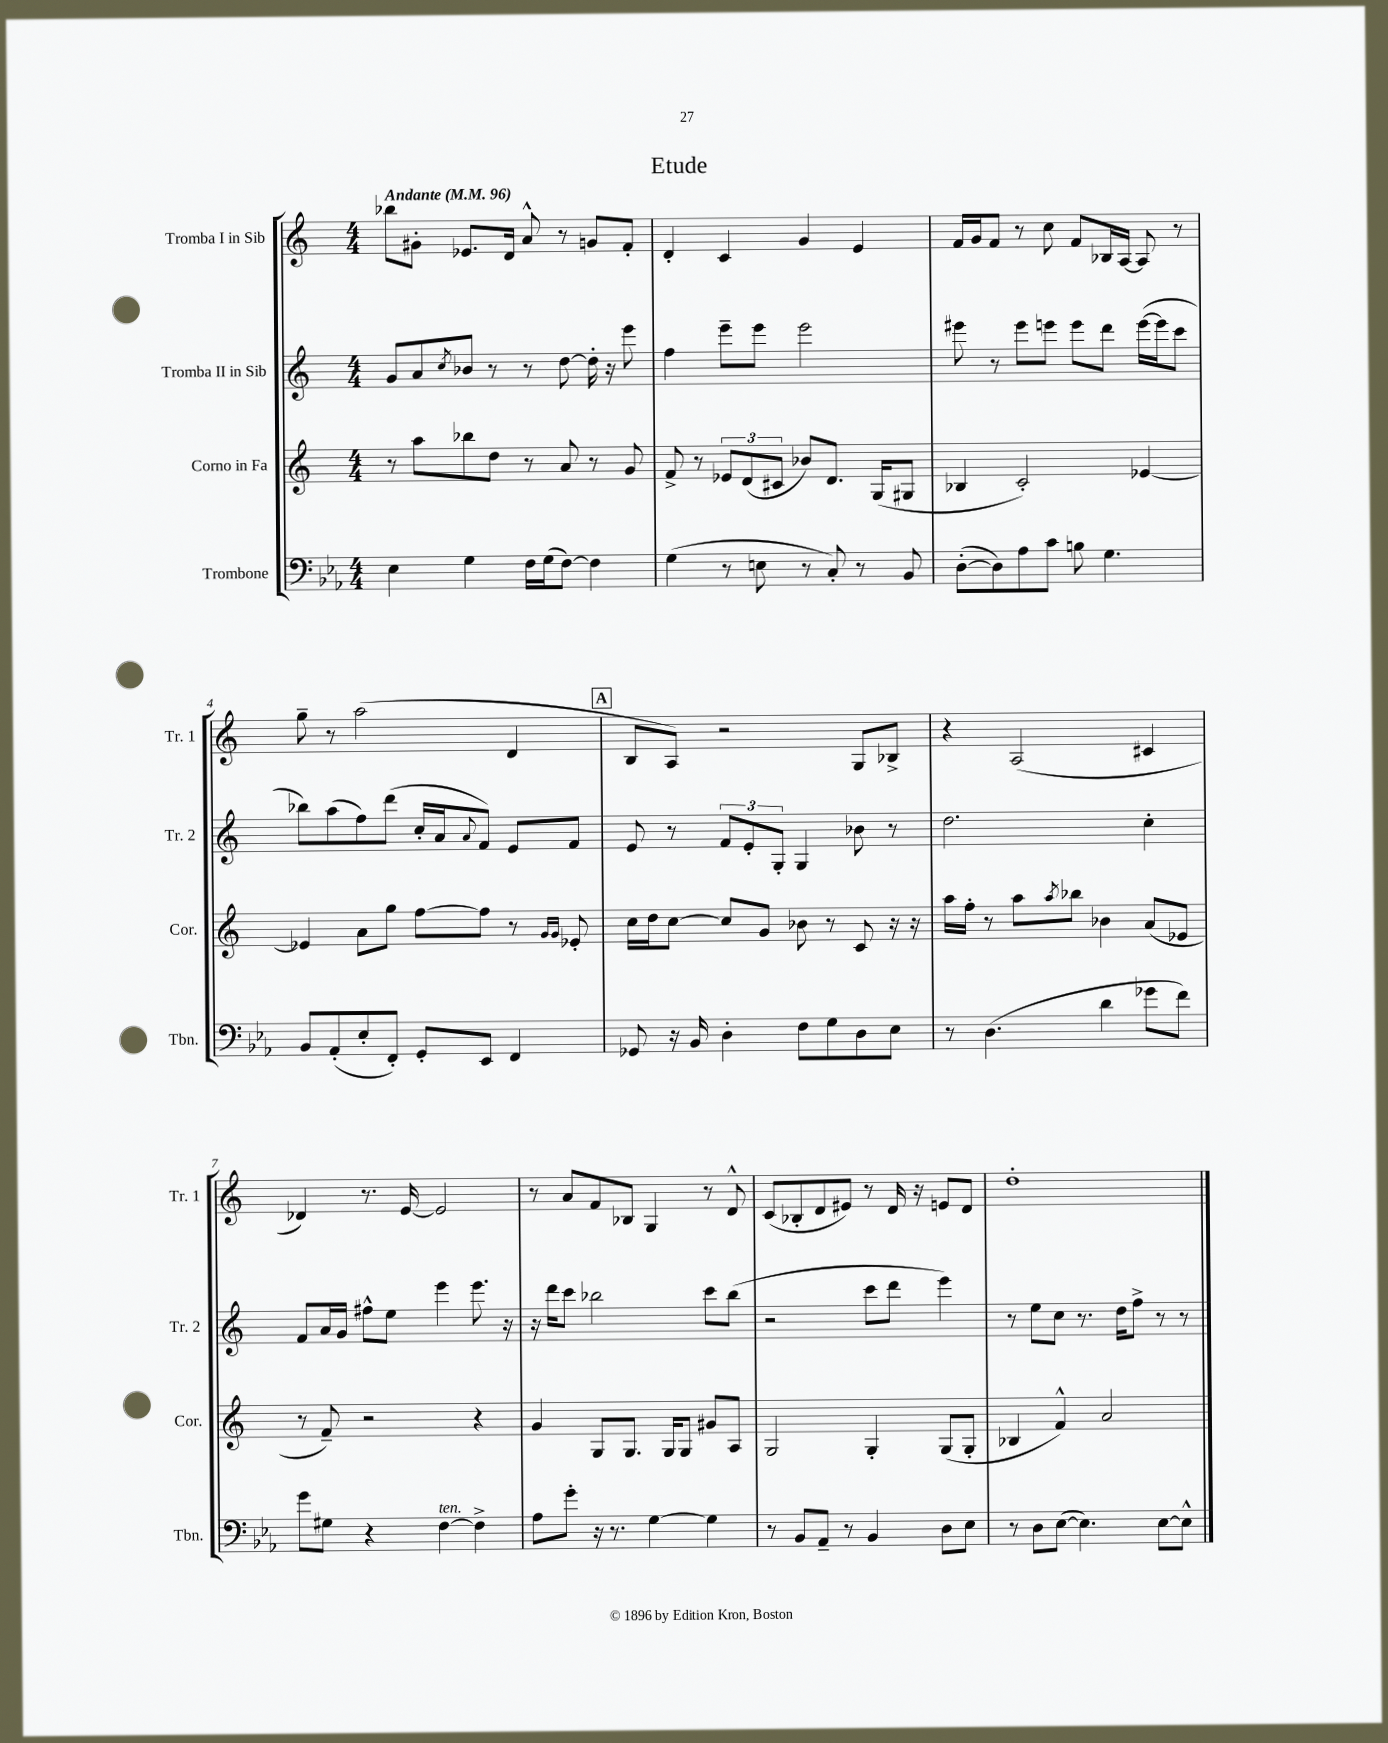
\header { title = "Etude" }
<<
\new StaffGroup <<
\new Staff = "s0" \with { instrumentName = "Tromba I in Sib" shortInstrumentName = "Tr. 1" } {
    \clef treble \key c \major \numericTimeSignature \time 4/4 \tempo "Andante" 4 = 96
    bes''8 gis'8-. ees'8. d'16 a'8-^ r8 g'8 f'8-. |
    d'4-. c'4 g'4 e'4 |
    f'16 g'16 f'8 r8 c''8 f'8 bes16 a16~ a8 r8 |
    g''8-- r8 a''2( d'4 |
    \mark \markup { \box "A" } b8 a8) r2 g8 bes8-> |
    r4 a2( cis'4 |
    des'4) r8. e'16~ e'2 |
    r8 a'8 f'8 bes8 g4 r8 d'8-^ |
    c'8( bes8-. d'8 eis'8) r8 d'16 r16 e'8 d'8 |
    d''1-. \bar "|." |
}
\new Staff = "s1" \with { instrumentName = "Tromba II in Sib" shortInstrumentName = "Tr. 2" } {
    \clef treble \key c \major \numericTimeSignature \time 4/4
    g'8 a'8 \acciaccatura { c''8 } bes'8 r8 r8 d''8~ d''16-. r16 e'''8 |
    f''4 e'''8-- e'''8 e'''2 |
    eis'''8 r8 eis'''8 e'''8 e'''8 d'''8 e'''16~( e'''16 c'''8 |
    bes''8) a''8( f''8) d'''8( c''16-. a'16 \appoggiatura { a'8 } f'8) e'8 f'8 |
    \mark \markup { \box "A" } e'8 r8 \tuplet 3/2 { f'8 e'8-. g8-. } g4 bes'8 r8 |
    d''2. c''4-. |
    f'8 a'16 g'16 fis''8-^ e''8 e'''4 e'''8. r16 |
    r16 d'''16 c'''8 bes''2 c'''8 bes''8( |
    r2 c'''8 d'''8 e'''4) |
    r8 e''8 c''8 r8. d''16 f''8-> r8 r8 \bar "|." |
}
\new Staff = "s2" \with { instrumentName = "Corno in Fa" shortInstrumentName = "Cor." } {
    \clef treble \key c \major \numericTimeSignature \time 4/4
    r8 a''8 bes''8 d''8 r8 a'8 r8 g'8 |
    f'8-> r8 \tuplet 3/2 { ees'8 d'8( cis'8 } bes'8) d'8. g16( gis8 |
    bes4 c'2-.) ees'4~ |
    ees'4 a'8 g''8 f''8~ f''8 r8 \grace { g'16 g'16 } ees'8-. |
    \mark \markup { \box "A" } c''16 d''16 c''8~ c''8 g'8 bes'8 r8 c'8 r16 r16 |
    a''16 f''16-. r8 a''8 \acciaccatura { a''8 } bes''8 bes'4 a'8( ees'8 |
    r8 f'8--) r2 r4 |
    g'4 g8 g8. g16 g8 gis'8 a8 |
    g2 g4-. g8( g8-. |
    bes4 f'4-^) a'2 \bar "|." |
}
\new Staff = "s3" \with { instrumentName = "Trombone" shortInstrumentName = "Tbn." } {
    \clef bass \key ees \major \numericTimeSignature \time 4/4
    ees4 g4 f16 g16( f8~) f4 |
    g4( r8 e8 r8 c8-.) r8 bes,8 |
    d8~-.( d8) aes8 c'8 b8 g4. |
    bes,8 aes,8-.( ees8-. f,8-.) g,8-. ees,8 f,4 |
    \mark \markup { \box "A" } ges,8 r16 bes,16 d4-. f8 g8 d8 ees8 |
    r8 d4.( d'4 ges'8 f'8) |
    g'8 gis8 r4 f4~^\markup { \italic "ten." } f4-> |
    aes8 g'8-. r16 r8. g4~ g4 |
    r8 bes,8 aes,8-- r8 bes,4 d8 ees8 |
    r8 d8 ees8~( ees4.) ees8~ ees8-^ \bar "|." |
}
>>
>>
